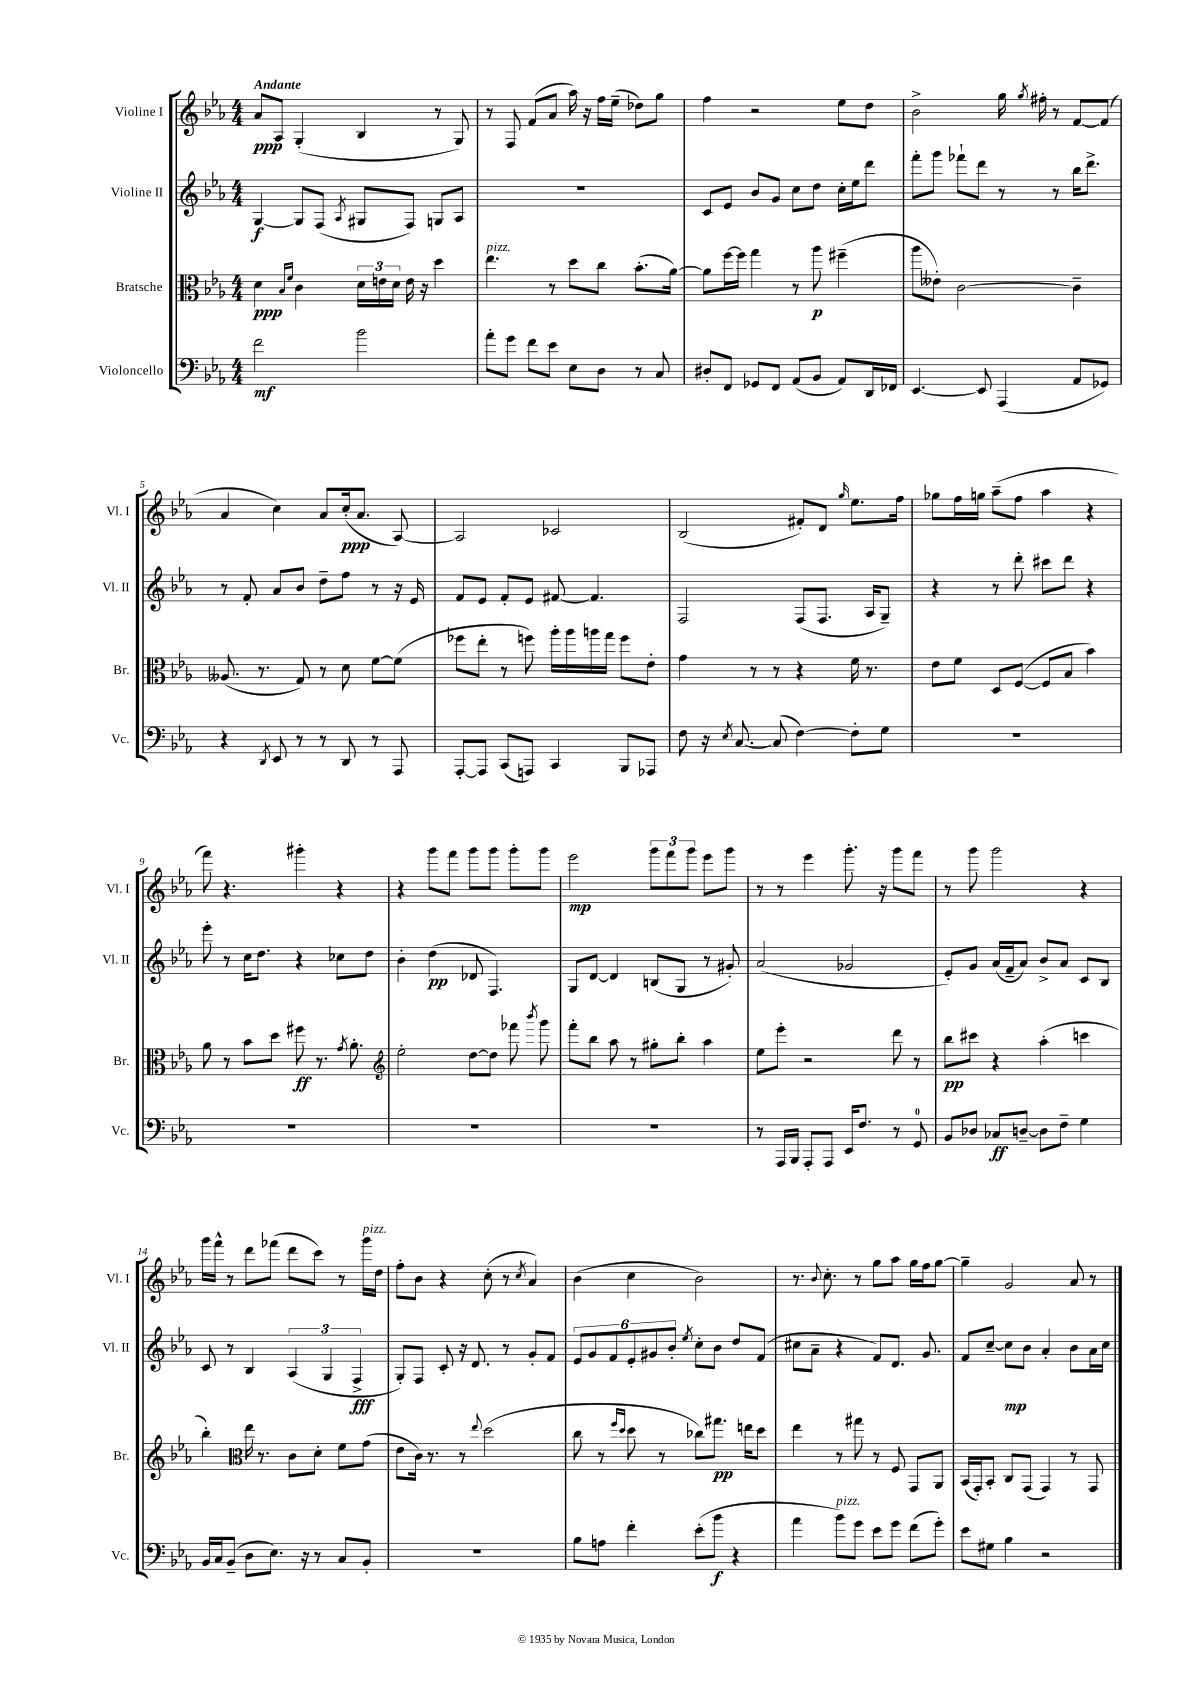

**kern	**kern	**kern	**kern
*staff4	*staff3	*staff2	*staff1
*clefF4	*clefC3	*clefG2	*clefG2
*k[b-e-a-]	*k[b-e-a-]	*k[b-e-a-]	*k[b-e-a-]
*M4/4	*M4/4	*M4/4	*M4/4
2f	4d	[4G	8a-
.	.	.	8A-
.	16qqB-	.	.
.	16qqf	.	.
.	4c	8G]	(4G'
.	.	(8F	.
.	.	8qA-	.
2b-	24d	8G#	4B-
.	24e	.	.
.	24d	.	.
.	16e	8F)	.
.	16r	.	.
.	4dd	8G	8r
.	.	8A-	8G)
=	=	=	=
8a-'	4.ee-	1r	8r
8g	.	.	8F
8f	.	.	(8f
8e-	8r	.	8a-
8E-	8dd	.	16aa-)
.	.	.	16r
8D	8cc	.	16ff
.	.	.	(16ee-~
8r	(8.b-'	.	8dd-)
8C	.	.	8gg
.	[16a-)	.	.
=	=	=	=
8D#'	8a-]	8c	4ff
8FF	[16ff	8e-	.
.	16ff]	.	.
8GG-	4gg	8b-	2r
8FF	.	8g	.
(8AA-	8r	8cc	.
8BB-	8aa-	8dd	.
8AA-)	(4ff#~	16cc'	8ee-
.	.	16ee-	.
16DD	.	8ddd	8dd
16FF-	.	.	.
=	=	=	=
[4.EE-	8aa-	8fff'	2b-^
.	8e--')	8ggg	.
.	[2c	8fff-`	.
8EE-]	.	8ddd	.
(4AAA-	.	8r	16gg
.	.	.	8qgg
.	.	.	16ff#'
.	.	8r	8r
8AA-	4c~]	16bb-	[8f
.	.	8.ddd^	.
8GG-)	.	.	(8f]
=	=	=	=
4r	(8.A--	8r	4a-
.	.	8f'	.
.	8.r	.	.
8qDD	.	.	.
8EE-	.	8a-	4cc)
8r	8G)	8b-	.
8r	8r	8dd~	8a-
8DD	8d	8ff	(16cc'
.	.	.	8.a-
8r	[8f	8r	.
8AAA-	(8f]	16r	[8A-)
.	.	16e-	.
=	=	=	=
[8AAA-'	8ff-	8f	2A-]
8AAA-]	8ee-'	8e-	.
(8CC	8r	8f'	.
8AAA)	8ff)	8e-	.
4CC	16aa-'	[8f#	2c-
.	16aa-	.	.
.	16aa	4.f#]	.
.	16gg	.	.
8BBB-	8ff	.	.
8AAA-	8e-'	.	.
=	=	=	=
8F	4g	2F	(2B-
16r	.	.	.
8qE-	.	.	.
[8.C	.	.	.
.	8r	.	.
(8C]	8r	.	.
[4F)	4r	(8F	8f#')
.	.	8.F	8d
.	.	.	16qqgg
8F']	16f	.	8.ee-
.	8.r	16A-	.
8G	.	8G~)	.
.	.	.	16ff
=	=	=	=
1r	8e-	4r	8gg-
.	8f	.	16ff
.	.	.	16gg
.	8D	8r	(8aa-~
.	([8F	8ddd'	8ff
.	8F]	8ccc#	4aa-
.	8B-	8ddd	.
.	4b-)	4r	4r
=	=	=	=
1r	8a-	8eee-'	8fff)
.	8r	8r	4.r
.	8b-	16cc	.
.	.	8.dd	.
.	8dd	.	.
.	8ff#	4r	4ggg#'
.	8.r	.	.
.	.	8cc-	4r
.	8qg	.	.
.	8.a-'	.	.
.	.	8dd	.
=	=	=	=
*	*clefG2	*	*
1r	2ee-'	4b-'	4r
.	.	(4dd	8ggg
.	.	.	8fff
.	[8dd	8d-	8ggg
.	8dd]	4.F)	8ggg
.	8fff-	.	8ggg'
.	8qbbb-	.	.
.	8ggg	.	8ggg
=	=	=	=
1r	8fff'	8G	2eee-
.	8bb-	[8d	.
.	8aa-	4d]	.
.	8r	.	.
.	8gg#'	(8B	12ggg
.	.	.	12fff
.	8bb-'	8G	.
.	.	.	12ggg
.	4aa-	8r	8eee-
.	.	8g#')	8ggg
=	=	=	=
8r	8ee-	(2a-	8r
16AAA-	8eee-'	.	8r
16BBB-	.	.	.
8AAA-'	2r	.	4eee-
8AAA-	.	.	.
16EE-	.	2g-	8.ggg'
8.F	.	.	.
.	.	.	16r
8r	8ddd	.	8ggg
8GG	8r	.	8fff
=	=	=	=
8BB-	8bb-	8e-')	8r
8D-	8ccc#	8g	8ggg
8C-	4r	(16a-	2ggg
.	.	16f~	.
[8D~	.	8a-)	.
8D]	(4aa-'	8b-^	.
8F~	.	8a-	.
4G	4ccc	8c	4r
.	.	8B-	.
=	=	=	=
16BB-	4bb-')	8c	16ggg
16C	.	.	16fff^^
(8BB-~	.	8r	8r
*	*clefC3	*	*
8D	16ee-	4B-	8ddd
.	8.r	.	.
8.E-)	.	.	(8fff-
.	8c	(6A-	8ddd
16r	.	.	.
8r	8d'	.	8ccc)
.	.	6G	.
8C	8f	.	8r
.	.	6F^	.
8BB-'	(8g	.	16ggg
.	.	.	16dd
=	=	=	=
1r	8e-	8G')	8ff'
.	16c)	8F	8b-
.	8.r	.	.
.	.	8c'	4r
.	8r	16r	.
.	.	8.d	.
.	8qqee-	.	.
.	(2dd	.	(8cc'
.	.	8r	8r
.	.	.	8qcc
.	.	8g'	4a-)
.	.	8f	.
=	=	=	=
8B-	8cc	12e-	(4b-
.	.	12g	.
8A	8r	.	.
.	.	12f	.
.	16qqff	.	.
.	16qqdd	.	.
4f'	8dd	12e-'	4cc
.	.	12g#	.
.	8r	.	.
.	.	12b-'	.
.	.	8qee-	.
(8e-'	8cc-)	8cc'	2b-)
8b-	8.gg#	8b-	.
4r	.	8dd	.
.	16ee	.	.
.	8dd	(8f	.
=	=	=	=
4a-	4ee-	8cc#	8.r
.	.	8a-~	.
.	.	.	8qqb-
.	.	.	8.cc'
8b-)	8r	4r	.
8g	8gg#	.	8r
8e-	8r	8f)	8gg
8g	8F	8.d	8aa-
(8f	8GG	.	16gg
.	.	8.g	16ff
8g')	8AA-	.	[8gg
=	=	=	=
8e-	(16BB-	8f	4gg~]
.	16GG')	.	.
8G#	8BB-'	[8cc~	.
4B-	8C	8cc]	2g
.	(8GG	8b-	.
2r	4GG)	4a-'	.
.	8r	8b-	8a-
.	8GG	16a-	8r
.	.	16cc	.
==	==	==	==
*-	*-	*-	*-
